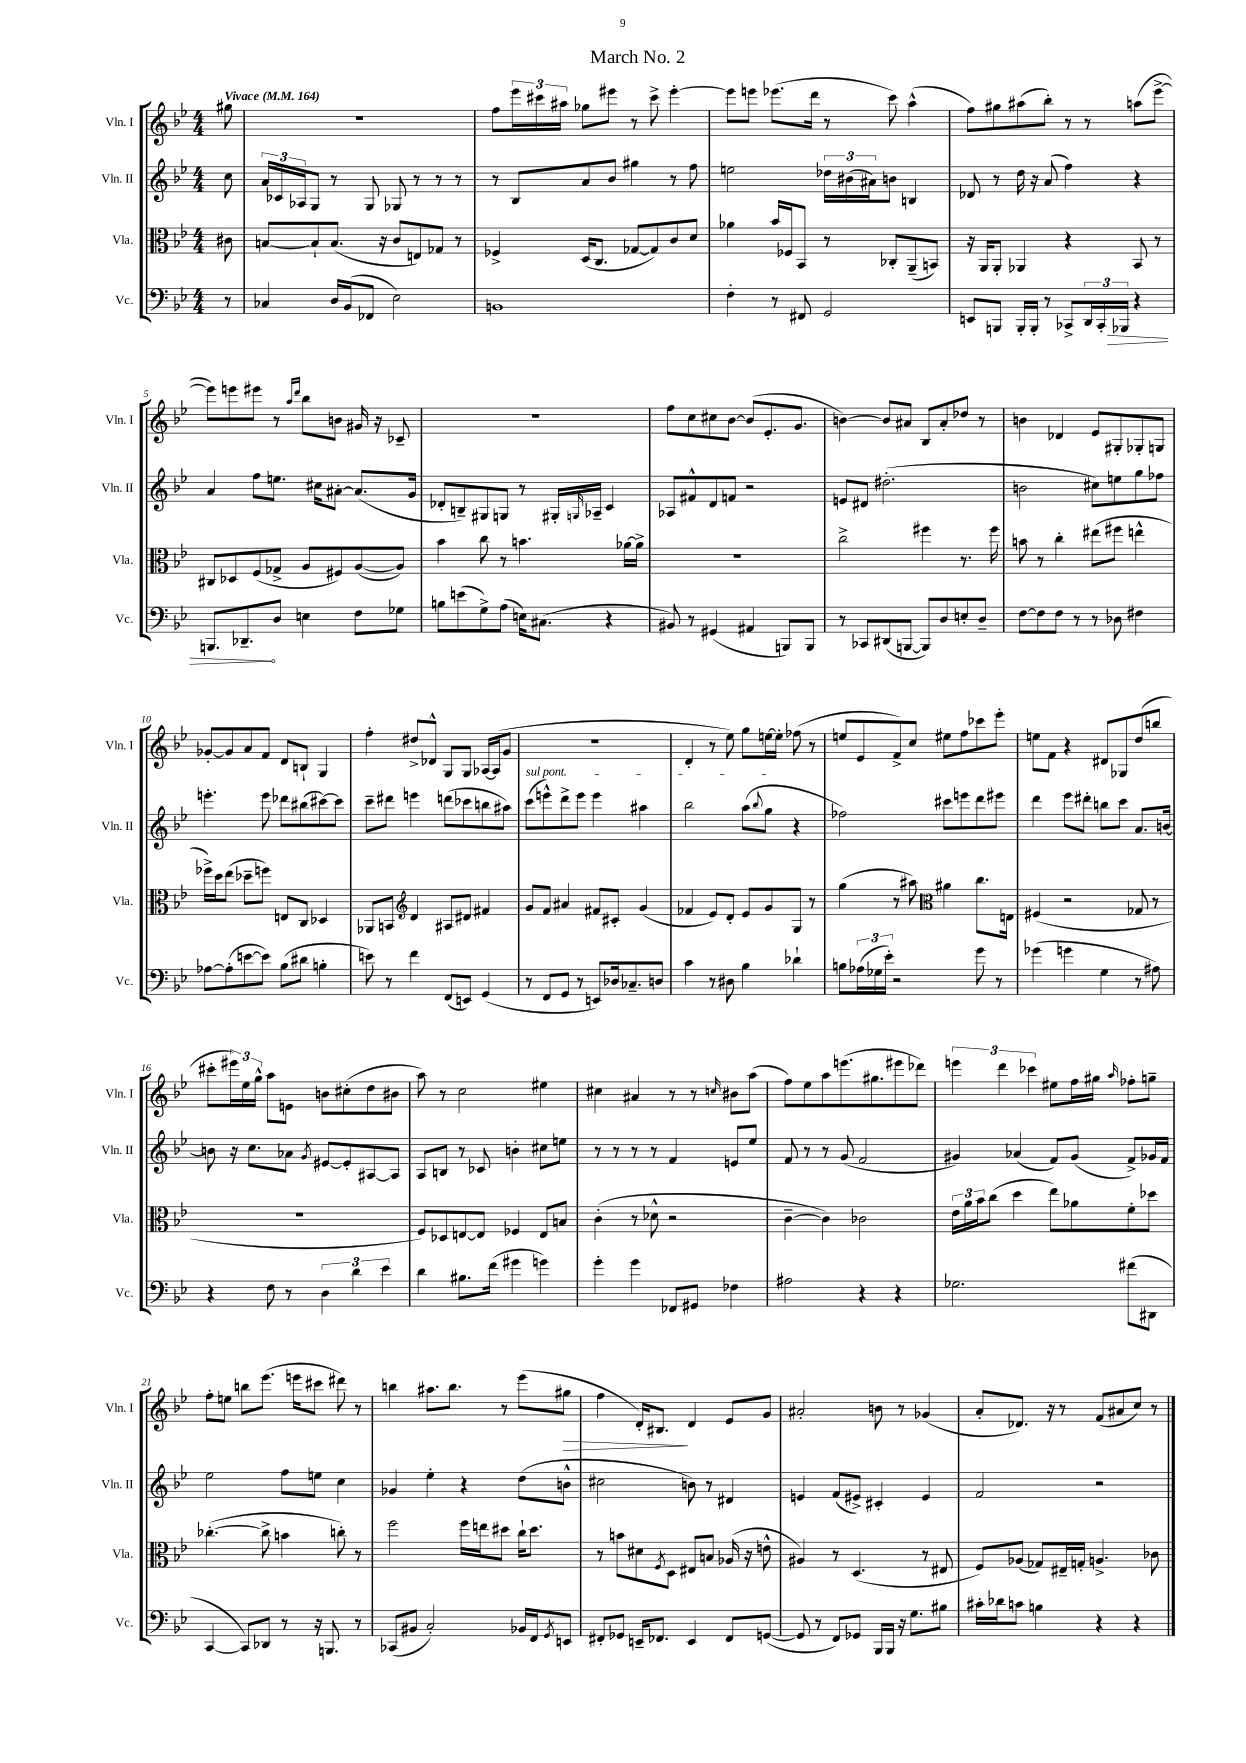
\header { title = "March No. 2" }
<<
\new StaffGroup <<
\new Staff = "s0" \with { instrumentName = "Vln. I" shortInstrumentName = "Vln. I" } {
    \clef treble \key bes \major \numericTimeSignature \time 4/4 \partial 8 \tempo "Vivace" 4 = 164
    gis''8 |
    R1 |
    f''8 \tuplet 3/2 { ees'''16 cis'''16 ais''16 } ges''8 eis'''8 r8 cis'''8-> eis'''4~-. |
    eis'''8 e'''8 ees'''8.( d'''16 r8 c'''8) a''4-^( |
    f''8) gis''8 ais''8( bes''8-.) r8 r8 a''8( ees'''8~-> |
    ees'''8) e'''8 eis'''8 r8 \grace { a''16 d'''16 } bes''8 b'8 gis'16 r16 ces'8-- |
    R1 |
    f''8 c''8 cis''8 bes'8~ bes'8( ees'8.-. g'8. |
    b'4~) b'8 ais'8 bes8 ais'8-. des''8 r8 |
    b'4 des'4 ees'8 gis8-. ges8-. g8 |
    ges'8~-. ges'8 a'8 f'8 d'8 b8-! g4 |
    f''4-. dis''8-> des'8-^ g8 g8 aes16~ aes16( g'8 |
    R1 |
    d'4-. r8 ees''8) g''8 e''16~ e''16-. fes''8( r8 |
    e''8 ees'8 f'8->) c''8 eis''8 f''8 ces'''8 ees'''8-. |
    e''8 f'8 r4 dis'8 ges8 d''8( b''8 |
    cis'''8-. \tuplet 3/2 { eis'''16) ees''16 g''16-^ } a''8 e'8 b'8 cis''8-.( d''8 bis'8 |
    a''8) r8 c''2 eis''4 |
    cis''4 ais'4 r8 r8 \grace { c''16 } bis'8 a''8( |
    f''8) ees''8 a''8 e'''8.( gis''8. eis'''8 des'''8) |
    \tuplet 3/2 { e'''4 d'''4 ces'''4 } eis''8 f''16 gis''16 \grace { a''16 } fes''8-. g''8-- |
    f''8-. e''8 b''8 ees'''8.( e'''16 cis'''8 dis'''8) r8 |
    b''4 ais''8. b''8. r8 ees'''8( gis''8\> |
    f''4 d'16-.) bis8.\! d'4 ees'8 g'8 |
    ais'2-. b'8 r8 ges'4( |
    a'8-. des'8.) r16 r8 f'8( ais'8 c''8) r8 \bar "|." |
}
\new Staff = "s1" \with { instrumentName = "Vln. II" shortInstrumentName = "Vln. II" } {
    \clef treble \key bes \major \numericTimeSignature \time 4/4 \partial 8
    c''8 |
    \tuplet 3/2 { a'16 ces'16 aes16 } g8 r8 g8 ges8 r8 r8 r8 |
    r8 bes8 a'8 bes'8 gis''4 r8 f''8 |
    e''2 \tuplet 3/2 { des''16 bis'16( ais'16) } b'8 b4 |
    des'8 r8 d''16 r16 a'8( f''4) r4 |
    a'4 f''8 e''8. cis''16 ais'8~-. ais'8.( g'16 |
    des'8-. b8--) gis8 g8 r8 gis16-. \grace { g16 } aes16-- c'4 |
    aes8 fis'8-^ d'8 f'8 r2 |
    e'8 dis'8 dis''2.-.( |
    b'2 cis''8) e''8 g''8 fes''8 |
    e'''4.-. e'''8 des'''8 bis''8( cis'''8~) cis'''8 |
    c'''8-- dis'''8 e'''4 d'''8( ces'''8 b''8 ais''8) |
    \once \override TextSpanner.bound-details.left.text = \markup { \italic "sul pont." } c'''8\startTextSpan( e'''8-^) d'''8-> e'''8 e'''4 ais''4 |
    bes''2 a''8( \appoggiatura { bes''8 } g''8\stopTextSpan r4 |
    fes''2) cis'''8 e'''8 d'''8 eis'''8 |
    d'''4 ees'''8 dis'''8-. b''8 c'''8 a'8. b'16~ |
    b'8 r16 c''8. aes'8 \acciaccatura { g'8 } eis'8~ eis'8-. ais8~ ais8 |
    a8 b8 r8 ces'8 b'4-. cis''8 e''8 |
    r8 r8 r8 r8 f'4 e'8 ees''8 |
    f'8 r8 r8 g'8( f'2 |
    gis'4) aes'4( f'8) gis'8( f'8->) ges'16 f'16 |
    ees''2 f''8 e''8 c''4 |
    ges'4 ees''4-. r4 d''8( b'8-^ |
    cis''2 b'8) r8 dis'4 |
    e'4 f'8( eis'8->) cis'4-. eis'4 |
    f'2 r2 \bar "|." |
}
\new Staff = "s2" \with { instrumentName = "Vla." shortInstrumentName = "Vla." } {
    \clef alto \key bes \major \numericTimeSignature \time 4/4 \partial 8
    cis'8 |
    b8~ b8-! b8.( r16 c'8 e8) ges8 r8 |
    fes4-> d16( c8. ges8~ ges8) c'8 d'8 |
    aes'4 bes'16 fes16 bes,8 r8 ces8-. a,8--( b,8) |
    r16 a,16 a,8-. aes,4 r4 bes,8 r8 |
    cis8 des8 f8( ges8-> a8 fis8) a8~( a8) |
    bes'4 c''8 r8 b'4. aes'16~ aes'16-> |
    r1 |
    c''2-> fis''4 r8. fis''16 |
    b'8 r8 c''4-. eis''8( fis''8 e''4-^ |
    fes''16->) d''16 ees''8( des''8-- f''8) e8 c8 des4 |
    aes,8 b,8 \clef treble d'4 ais8 dis'8 fis'4 |
    g'8 f'8 ais'4 fis'8 cis'8-. g'4( |
    fes'4 ees'8) d'8-. ees'8 g'8 g8 r8 |
    g''4( r8 ais''8) \clef alto ais'4 c''8. e16 |
    fis4( r2 ges8 r8 |
    R1 |
    f8) des8 e8~ e8 fes4 e8 b8 |
    c'4-.( r8 des'8-^ r2 |
    c'4~-- c'4) ces'2 |
    \tuplet 3/2 { ees'16 a'16 bes'16 } c''8( d''4 ees''8) aes'8 f'8-. des''8 |
    ces''4.~-.( ces''8-> b'4 c''8-.) r8 |
    f''2 f''16 e''16 dis''8 c''16-! dis''8. |
    r8 b'8 dis'8 \acciaccatura { f8 } d8 eis8 b8 aes16( r16 e'8-^ |
    ais4) r8 d4.( r8 eis8 |
    f8) aes8( ges8) eis16-- g16-. a4.-> ces'8 \bar "|." |
}
\new Staff = "s3" \with { instrumentName = "Vc." shortInstrumentName = "Vc." } {
    \clef bass \key bes \major \numericTimeSignature \time 4/4 \partial 8
    r8 |
    ces4 d16 bes,16( fes,8 ees2) |
    b,1 |
    f4-. r8 fis,8 g,2 |
    e,8 b,,8 b,,16-. b,,16-. r8 ces,8-> \tuplet 3/2 { d,16 ces,16-. \once \override Hairpin.circled-tip = ##t bes,,16\> } r4 |
    b,,8. des,8.--\! d8 e4 f8 ges8 |
    b8 e'8( g8->) a8( e16) cis8.( r4 |
    bis,8) r8 gis,4( ais,4 b,,8) b,,8 |
    r8 ces,8 dis,8( b,,8~ b,,8) d8 e8-. d8-- |
    f8~ f8 f8 r8 r8 des8 fis4 |
    aes8~ aes8-.( e'8~ e'8) bes8( dis'8 b4-. |
    e'8) r8 f'4 f,8( e,8) g,4( |
    r8 f,8 g,8 r8 e,8) des16 ces8.-- d8 |
    c'4 r8 dis8 bes4 des'4-! |
    b8 \tuplet 3/2 { aes16( ges16 ees'16-.) } r2 g'8 r8 |
    ges'4( g'4 g4 r8 ais8) |
    r4 f8 r8 \tuplet 3/2 { d4 d'4 ees'4 } |
    d'4 bis8. f'16( gis'4 g'4) |
    g'4-. g'4 fes,8 gis,8 fes4 |
    ais2 r4 r4 |
    ges2. fis'8( dis,8 |
    c,4~ c,8) des,8 r8 r16 b,,8. r8 |
    ces,8( bis,8 c2-.) bes,16 f,16 \acciaccatura { g,8 } e,8 |
    fis,8-. ges,8 e,16-- fes,8. e,4 fes,8 g,8~( |
    g,8 r8 f,8) ges,8 bes,,16 bes,,16 r16 g8. bis8 |
    cis'16-. des'16 c'8 b4 r4 r4 \bar "|." |
}
>>
>>
